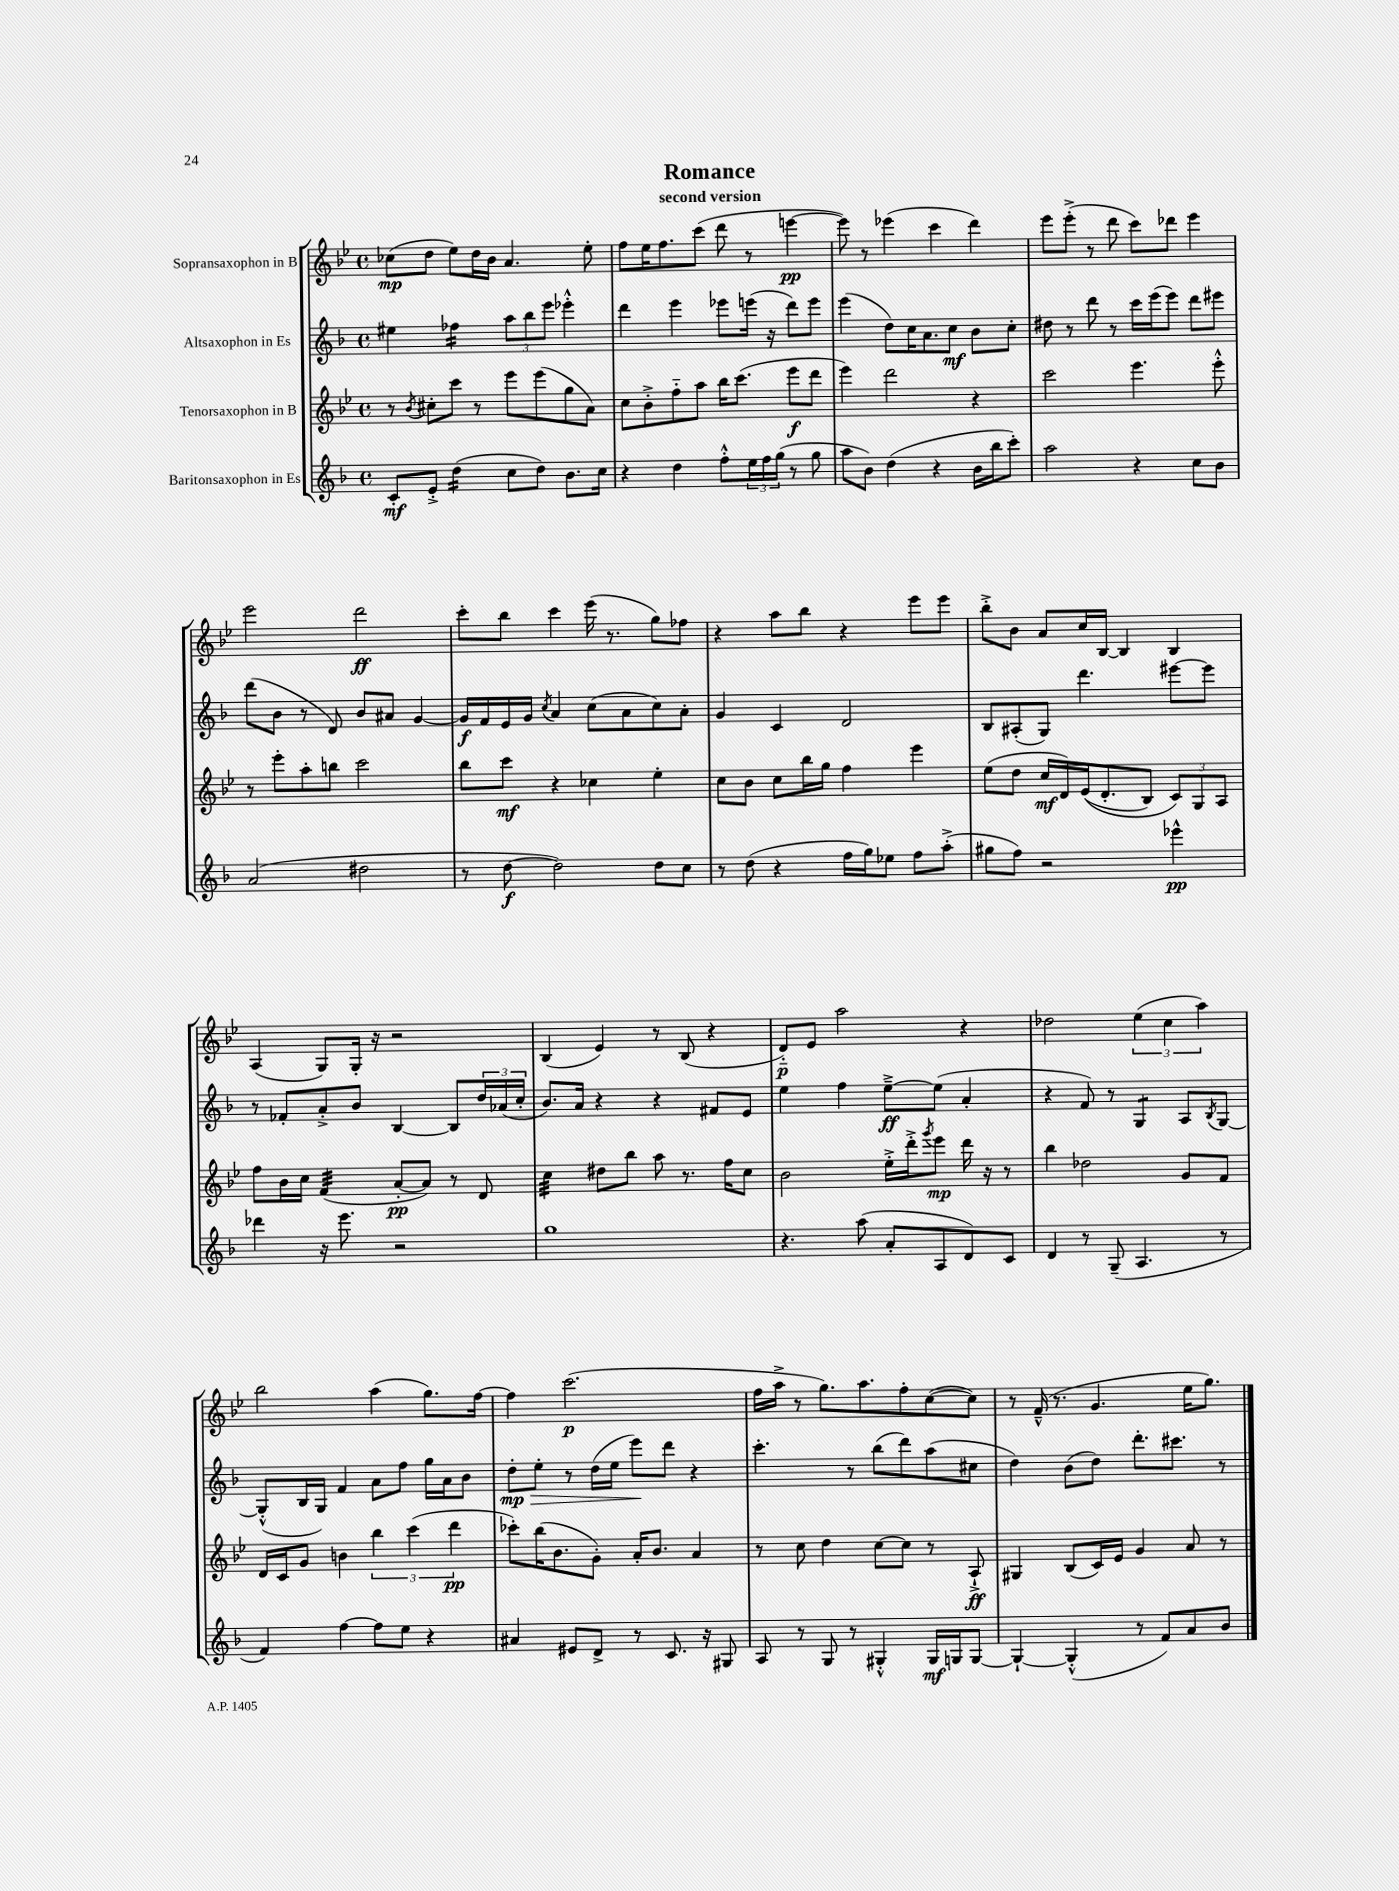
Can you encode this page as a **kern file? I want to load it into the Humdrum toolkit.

**kern	**kern	**kern	**kern
*staff4	*staff3	*staff2	*staff1
*clefG2	*clefG2	*clefG2	*clefG2
*k[b-]	*k[b-e-]	*k[b-]	*k[b-e-]
*M4/4	*M4/4	*M4/4	*M4/4
*met(c)	*met(c)	*met(c)	*met(c)
8c'/L	8r	4ee#\	(8cc-\L
.	8qb-/	.	.
8e'^/J	8cc#'\L	.	8dd\J
(4dd\	8ccc\J	4ff-\	8ee-\L)
.	8r	.	16dd\L
.	.	.	16b-\JJ
8cc\L	8eee-\L	12aa\L	4.a/
.	.	12bb-\	.
8dd\J)	(8eee-\	.	.
.	.	12eee\J	.
8.b-\L	8gg\	4eee-'^^\	.
.	8a\J)	.	8ee-'\
16cc\Jk	.	.	.
=	=	=	=
4r	8cc\L	4ddd\	8ff\L
.	8b-'^\	.	16ee-\K
.	.	.	8.ff\
4dd\	8ff'~\	4eee\	.
.	8aa\J	.	(8ccc\J
8ff'^^\L	16bb-\LK	8eee-\L	8ddd\
.	(8.ccc\J	.	.
24ee\L	.	(16eee\Jk	8r
24ff\	.	.	.
.	.	16r	.
(24gg\JJ	.	.	.
8r	8eee-\L	8ddd\L)	[4eee\
8gg\	8ddd\J	8eee\J	.
=	=	=	=
8aa\L	4eee-\)	(4eee\	8eee\])
8b-\J)	.	.	8r
(4dd\	2ddd\	8dd\L)	(4eee-\
.	.	16cc\K	.
.	.	8.a\	.
4r	.	.	4ccc\
.	.	8cc\J	.
16b-\LL	4r	8b-\L	4ddd\)
16bb-\J	.	.	.
8ccc'\J)	.	8cc'\J	.
=	=	=	=
2aa\	2ccc\	8dd#\	8eee-\L
.	.	8r	(8eee-'^\J
.	.	8ddd\	8r
.	.	8r	8ddd\
4r	4.eee-\	16ccc\LL	8ccc\L)
.	.	(16eee\J	.
.	.	8eee\J)	8ddd-\J
8cc\L	.	8ddd\L	4eee-\
8b-\J	8eee-'^^\	8eee#\J	.
=	=	=	=
(2a/	8r	(8ddd\L	2eee-\
.	8eee-'\L	8b-\J	.
.	8aa'\	8r	.
.	8bb\J	8d/)	.
2dd#\	2ccc\	8b-/L	2ddd\
.	.	8a#/J	.
.	.	[4g/	.
=	=	=	=
8r	8bb-\L	16g/]LL	8ccc'\L
.	.	16f/	.
[8dd\	8ccc\J	16e/	8bb-\J
.	.	16g/JJ	.
.	.	8qcc/	.
2dd\])	4r	4a/	4ccc\
.	4cc-\	(8cc\L	(16eee-\
.	.	.	8.r
.	.	8a\	.
8dd\L	4ee-'\	8cc\)	8gg\L)
8cc\J	.	8a'\J	8ff-\J
=	=	=	=
8r	8cc\L	4g/	4r
(8dd\	8b-\J	.	.
4r	8cc\L	4c/	8aa\L
.	16bb-\L	.	8bb-\J
.	16gg\JJ	.	.
16ff\LL	4ff\	2d/	4r
16gg\J)	.	.	.
8ee-\J	.	.	.
8ff\L	4eee-\	.	8eee-\L
(8aa'^\J	.	.	8eee-\J
=	=	=	=
8gg#\L	(8ee-\L	8B-/L	8bb-'^\L
8ff\J)	8dd\J	(8A#'/	8b-\J
2r	16cc/LL	8G/J)	8a/L
.	16d/)	.	.
.	&((16e-/J	4.ddd\	16cc/L
.	8.d'/	.	[16B-/JJ
.	.	.	4B-/]
.	8B-/J)	.	.
4eee-^^\	12c/L&)	[8eee#\L	4B-/
.	12G/	.	.
.	.	8eee#\]J	.
.	12A/J	.	.
=	=	=	=
4ddd-\	8ff\L	8r	(4A/
.	16b-\L	8f-'/L	.
.	16cc\JJ	.	.
16r	(4f/	8a'^/	8G/L)
8.eee\	.	.	.
.	.	8b-/J	16G'/Jk
.	.	.	16r
2r	[8a'/L	[4B-/	2r
.	8a/]J)	.	.
.	8r	8B-/]L	.
.	8d/	24dd/L	.
.	.	(24a-/	.
.	.	24cc'/JJ	.
=	=	=	=
1gg	4cc\	8.b-/L)	(4B-/
.	.	16a/Jk	.
.	8dd#\L	4r	4e-/)
.	8bb-\J	.	.
.	8aa\	4r	8r
.	8.r	.	(8B-/
.	.	8f#/L	4r
.	16ff\LK	.	.
.	8cc\J	8e/J	.
=	=	=	=
4.r	2b-\	4ee\	8d'~/L)
.	.	.	8e-/J
.	.	4ff\	2aa\
(8aa\	.	.	.
8a'/L	16ee-'^\LL	[8ee~^\L	.
.	16ddd'^\J	.	.
.	8qggg/	.	.
8A/	8eee-\J	(8ee\]J	.
8d/)	16ddd\	4a'/	4r
.	16r	.	.
8c/J	8r	.	.
=	=	=	=
4d/	4bb-\	4r	2dd-\
8r	2dd-\	8f/)	.
(8G~/	.	8r	.
4.A/	.	4G/	(6ee-\
.	.	.	6cc\
.	8g/L	8A/L	.
.	.	.	6aa\)
.	.	8qB-/	.
8r	8f/J	[8G/J	.
=	=	=	=
4f/)	16d/LL	(8G'^^/]L	2bb-\
.	16c/J	.	.
.	8g/J	16B-/L	.
.	.	16G/JJ)	.
[4ff\	4b\	4f/	.
8ff\]L	6bb-\	8a\L	(4aa\
8ee\J	.	8ff\J	.
.	(6ccc\	.	.
4r	.	16gg\LL	8.gg\L)
.	.	16a\J	.
.	6ddd\	.	.
.	.	8b-\J	.
.	.	.	[16ff\Jk
=	=	=	=
4a#/	8ccc-'\L)	8dd'\L	4ff\]
.	(16bb-\K	8ee'\J	.
.	8.b-\	.	.
8e#/L	.	8r	(2.ccc\
8d^/J	8g'\J)	(16dd\LL	.
.	.	16ee\JJ	.
8r	16a'/LK	8eee\L)	.
.	8.b-/J	.	.
8.c/	.	8ddd\J	.
.	4a/	4r	.
16r	.	.	.
8G#/	.	.	.
=	=	=	=
8A/	8r	4.ccc'\	16ff\LL
.	.	.	16aa^\JJ
8r	8cc\	.	8r
8G/	4dd\	.	8.gg\L)
8r	.	8r	.
.	.	.	8.aa\
4G#'^^/	[8cc\L	(8bb-\L	.
.	8cc\]J	8ddd\)	8ff'\
16G#/LL	8r	(8aa\	([8cc\
16G/J	.	.	.
[8G/J	8A`^/	8cc#\J	8cc\]J)
=	=	=	=
4G`/_	4G#/	4dd\)	8r
.	.	.	(16f~^^/
.	.	.	8.r
(4G'^^/]	(8B-/L	(8b-\L	.
.	16c/L)	8dd\J)	4.g/
.	16e-/JJ	.	.
8r	4g/	8.ddd'\L	.
8f/L)	.	.	.
.	.	8.ccc#\J	.
8a/	8a/	.	16ee-\LK
.	.	.	8.gg\J)
8b-/J	8r	8r	.
==	==	==	==
*-	*-	*-	*-
